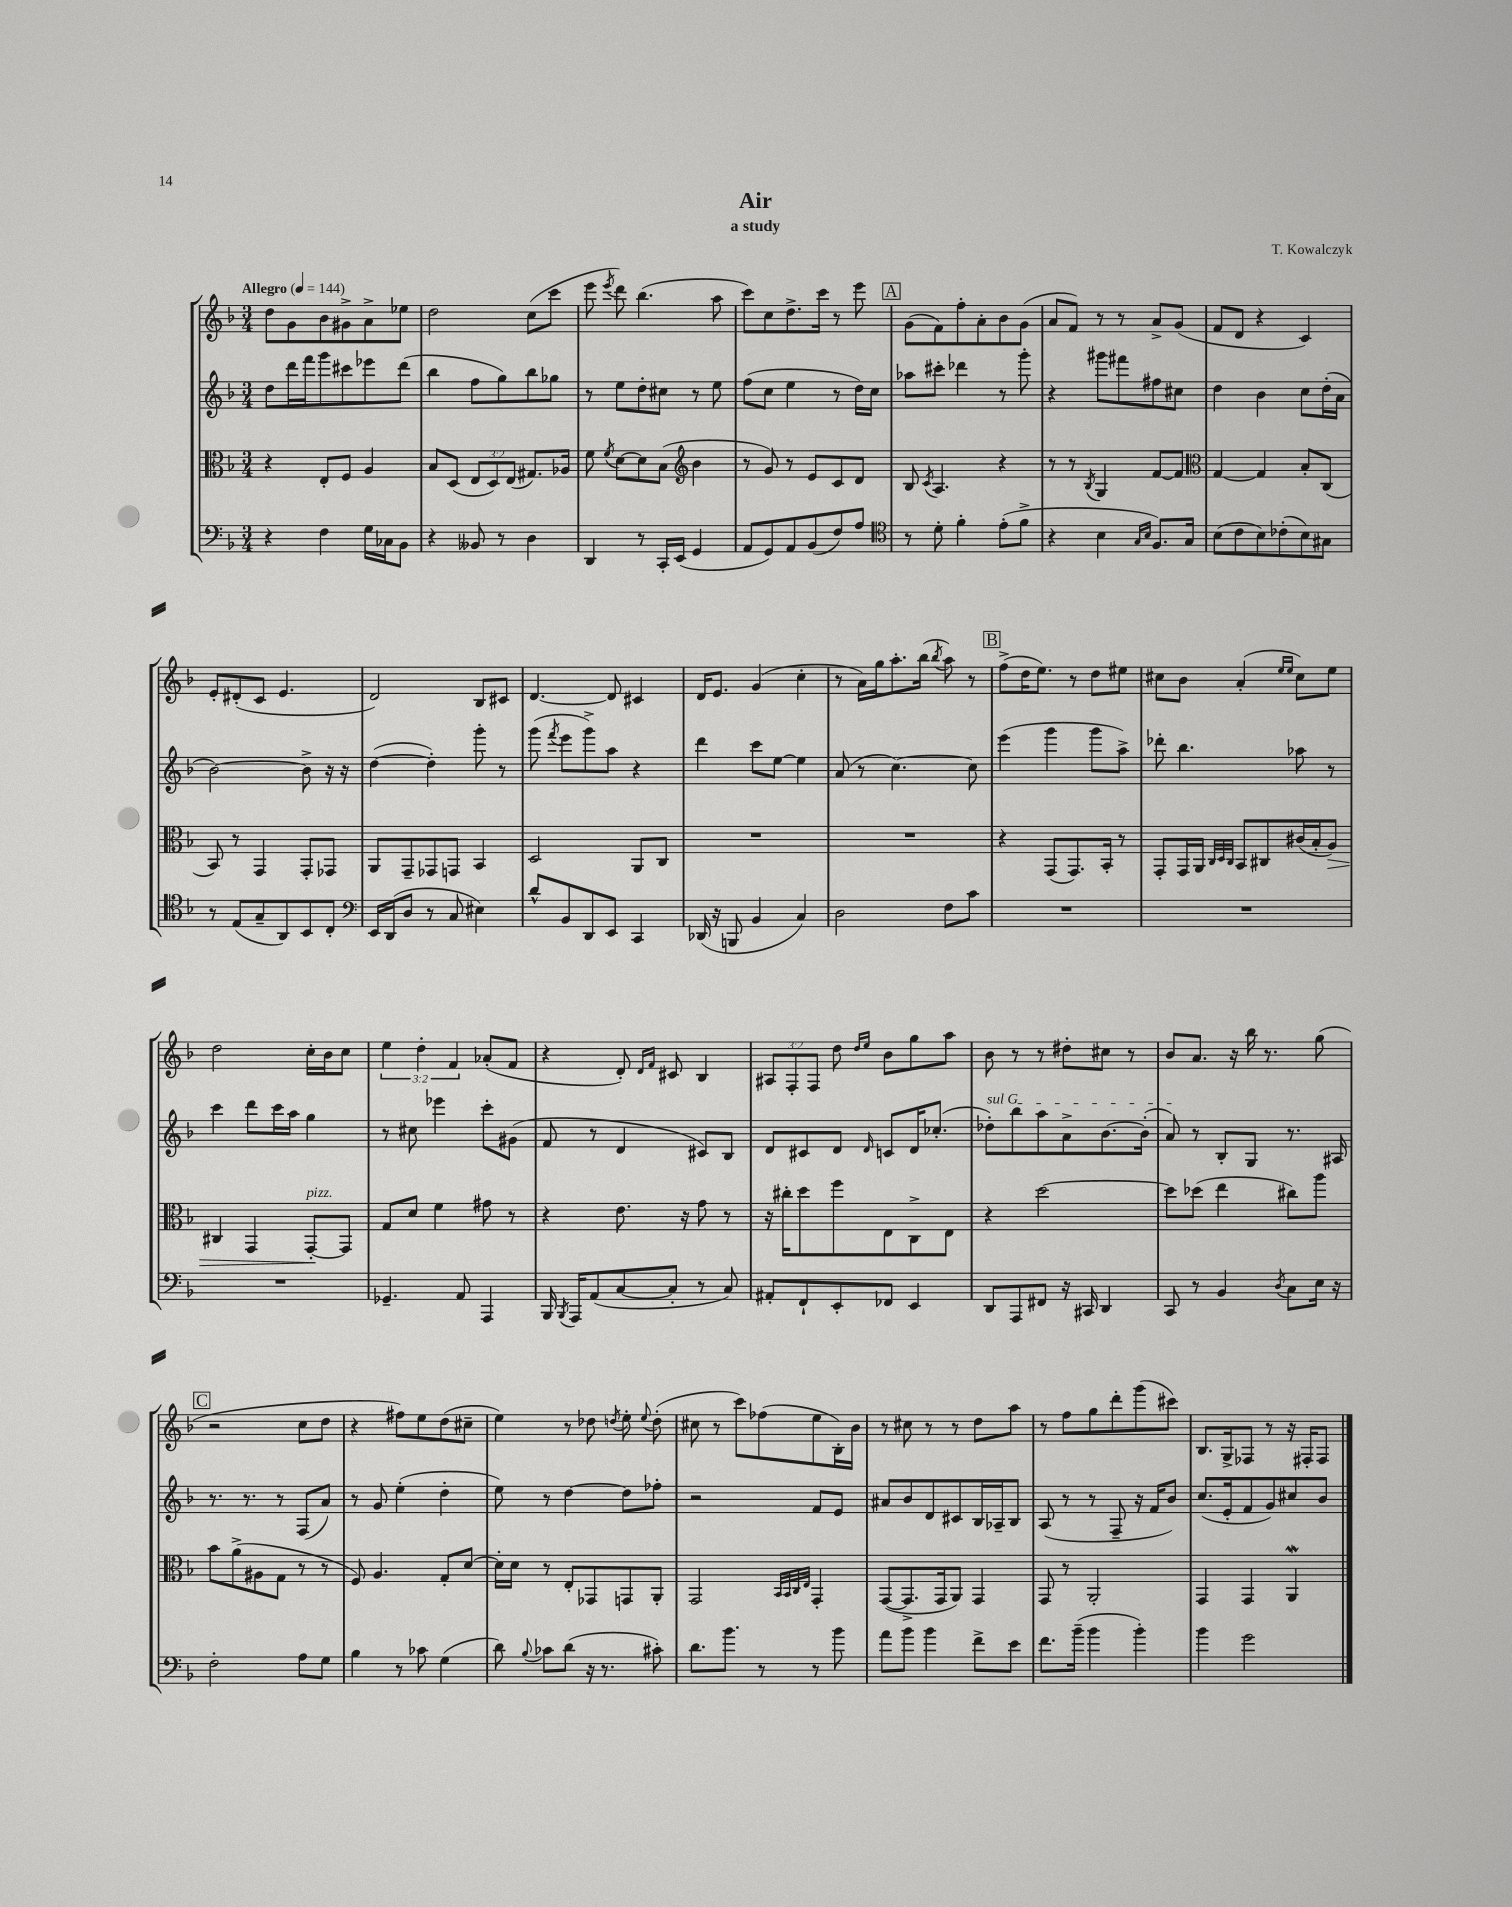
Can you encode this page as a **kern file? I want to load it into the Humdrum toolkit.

**kern	**kern	**dynam	**kern	**kern
*part4	*part3	*part3	*part2	*part1
*staff4	*staff3	*staff3	*staff2	*staff1
*clefF4	*clefC3	*	*clefG2	*clefG2
*k[b-]	*k[b-]	*	*k[b-]	*k[b-]
*M3/4	*M3/4	*	*M3/4	*M3/4
*MM144	*MM144	*	*MM144	*MM144
=1	=1	=1	=1	=1
!	!	!	!	!LO:TX:a:B:t=Allegro
4r	4r	.	8dd\L	8dd\L
.	.	.	16ddd\L	8g\
.	.	.	16fff\J	.
4F\	8E'/L	.	8ggg\	8b-\
.	8F/J	.	8ccc#X\	8g#X^\
16G\LL	4A/	.	8eee-X\	8a^\
16C-X\J	.	.	.	.
8BB-\J	.	.	(8ddd\J	8ee-X\J
=2	=2	=2	=2	=2
4r	8B-/L	.	4bb-\	2dd\
.	(8D/J	.	.	.
8BB--X/	12E/L	.	8ff\L	.
.	12D/)	.	.	.
8r	.	.	8gg\)	.
.	(12E/J	.	.	.
4D\	8.G#X/L)	.	8bb-\	(8cc\L
.	.	.	8gg-X\J	8ccc\J
.	16A-X/Jk	.	.	.
=3	=3	=3	=3	=3
4DD/	8f\	.	8r	8eee\
.	8qf/	.	.	8qeee/
.	[8d\L	.	8ee\L	8ddd\)
8r	8d\]	.	8dd'\	(4.bb-\
16CC'/LL	(8B-\J	.	8cc#X\J	.
(16EE/JJ	.	.	.	.
*	*clefG2	*	*	*
4GG/	4b-\	.	8r	.
.	.	.	8ee\	8aa\
=4	=4	=4	=4	=4
8AA/L	8r	.	(8ff\L	8ccc\L)
8GG/)	8g/)	.	8cc\J	8cc\
8AA/	8r	.	4ee\	8.dd^\
(8BB-/	8e/L	.	.	.
.	.	.	.	16ccc\Jk
8F/)	8c/	.	8r	8r
8A/J	8d/J	.	16dd\LL)	8eee\
.	.	.	16cc\JJ	.
!!LO:REH:place=s1:t=A
=5	=5	=5	=5	=5
*clefC4	*	*	*	*
8r	8B-/	.	8aa-X\L	(8g\L
.	8qc/	.	.	.
8d'\	4.A/	.	8ccc#X'\J	8f\)
4f'\	.	.	4ddd-X\	8ff'\
.	.	.	.	8a'\
(8e'\L	4r	.	8r	8b-\
8f^\J	.	.	8ggg'\	(8g\J
=6	=6	=6	=6	=6
4r	8r	.	4r	8a/L
.	8r	.	.	8f/J)
.	8qB-/	.	.	.
4B-\	4G/	.	8ggg#X\L	8r
.	.	.	8fff#X\	8r
16qqG/LL	.	.	.	.
16qqB-/JJ	.	.	.	.
8.F/L)	[8f/L	.	8ff#X\	8a^/L
.	8f/J]	.	8cc#X\J	(8g/J
16G/Jk	.	.	.	.
=7	=7	=7	=7	=7
*	*clefC3	*	*	*
(8B-\L	[4G/	.	4dd\	8f/L
8c\	.	.	.	8d/J
8B-\)	4G/]	.	4b-\	4r
(8c-X'\	.	.	.	.
8B-\)	8B-'/L	.	8cc\L	4c/)
8G#X\J	(8C/J	.	(16dd'\L	.
.	.	.	16a\JJ	.
!!LO:LB:g=z
=8	=8	=8	=8	=8
8r	8BB-/)	.	[2b-\)	8e'/L
(8E/L	8r	.	.	(8d#X'/
8G~/	4GG/	.	.	8c/J
8AA/)	.	.	.	4.e/
8BB-/	8GG'/L	.	8b-^\]	.
8C'/J	8GG-X/J	.	16r	.
.	.	.	16r	.
=9	=9	=9	=9	=9
*clefF4	*	*	*	*
16EE/LL	8AA/L	.	([4dd\	2d/)
(16DD/J	.	.	.	.
8D/J	8GG~/	.	.	.
8r	8GG-X/	.	4dd'\])	.
8C/	8GGn/J	.	.	.
4E#X\)	4BB-/	.	8ggg'\	8B-/L
.	.	.	8r	8c#X/J
=10	=10	=10	=10	=10
8d^^/L	2D/	.	(8ggg\	[4.d/
.	.	.	8qfff/	.
8BB-/	.	.	8eee\L	.
8DD/	.	.	8ggg^\)	.
8EE/J	.	.	8aa\J	8d/]
4CC/	8AA/L	.	4r	4c#X/
.	8C/J	.	.	.
=11	=11	=11	=11	=11
(16DD-X/	2.r	.	4ddd\	16d/KL
16r	.	.	.	8.e/J
8BBBn/	.	.	.	.
4BB-/	.	.	8ccc\L	(4g/
.	.	.	[8ee\J	.
4C/)	.	.	4ee\]	4cc'\
=12	=12	=12	=12	=12
2D\	2.r	.	(8a/	8r
.	.	.	8r	16a\LL)
.	.	.	.	16gg\J
.	.	.	[4.cc\)	8.aa'\
.	.	.	.	(16bb-\Jk
.	.	.	.	8qbb-/
8F\L	.	.	.	8aa\)
8c\J	.	.	8cc\]	8r
!!LO:REH:place=s1:t=B
=13	=13	=13	=13	=13
2.r	4r	.	(4eee\	(8ff^\L
.	.	.	.	16dd\K
.	.	.	.	8.ee\J)
.	(8GG/L	.	4ggg\	.
.	8.GG/)	.	.	8r
.	.	.	8ggg\L	8dd\L
.	16BB-'/Jk	.	.	.
.	8r	.	8aa^\J)	8ee#X\J
=14	=14	=14	=14	=14
2.r	8GG'/L	.	8ddd-X'\	8cc#X\L
.	16GG/L	.	4.bb-\	8b-\J
.	16AA/JJ	.	.	.
.	32qqC/LLL	.	.	.
.	32qqD/	.	.	.
.	32qqC/JJJ	.	.	.
.	8BB-/L	.	.	(4a'/
.	8C#X/	.	.	.
.	.	.	.	16qqee/LL
.	.	.	.	16qqee/JJ
.	(16c#X/L	.	8aa-X\	8cc#\L)
.	16B-'/J	.	.	.
!	!	!LO:HP:b	!	!
.	8A/J)	>	8r	8ee\J
!!LO:LB:g=z
=15	=15	=15	=15	=15
2.r	4C#X/	.	4ccc\	2dd\
.	4GG/	.	8ddd\L	.
.	.	.	16ccc\L	.
.	.	.	16aa\JJ	.
!	!LO:TX:a:i:t=pizz.	!	!	!
.	[8GG'/L	.	4gg\	16cc'\LL
.	.	.	.	16b-\J
.	8GG/J]	]	.	8cc\J
=16	=16	=16	=16	=16
4.GG-X~/	8G/L	.	8r	6ee\
.	8d/J	.	8cc#X\	.
.	.	.	.	6dd'\
.	4f\	.	4eee-X\	.
.	.	.	.	6f/
8AA/	.	.	.	.
4AAA/	8g#X\	.	8ccc'\L	(8a-X'/L
.	8r	.	(8g#X\J	8f/J
=17	=17	=17	=17	=17
16BBB-/	4r	.	8f/	4r
8qBBB-/	.	.	.	.
16AAA/KL	.	.	.	.
(8AA/	.	.	8r	.
[8C/	8.e\	.	4d/	8d'/)
.	.	.	.	16qqd/LL
.	.	.	.	16qqf/JJ
8C'/J]	.	.	.	8c#X/
.	16r	.	.	.
8r	8g\	.	8c#X/L)	4B-/
8C/)	8r	.	8B-/J	.
=18	=18	=18	=18	=18
8AA#X'/L	16r	.	8d/L	12A#X/L
.	16cc#X'\KL	.	.	.
.	.	.	.	12F'/
8FF`/	8dd\	.	8c#X/	.
.	.	.	.	12F/J
8EE'/	8ff\	.	8d/J	8dd\
.	.	.	.	16qqdd/LL
.	.	.	16qqd/	16qqee/JJ
8FF-X/J	8E\	.	8cn/L	8b-\L
4EE/	8C^\	.	16d/K	8gg\
.	.	.	(8.cc-X'/J	.
.	8E\J	.	.	8aa\J
=19	=19	=19	=19	=19
!	!	!	!LO:TX:a:i:t=sul G	!
8DD/L	4r	.	8dd-X'\L)	8b-\
8AAA/	.	.	8bb-\	8r
8FF#X/J	[2dd\	.	8aa\	8r
16r	.	.	8a^\	8dd#X'\L
16CC#X/	.	.	.	.
4DD/	.	.	[8.b-\	8cc#X\J
.	.	.	.	8r
.	.	.	(16b-'\Jk]	.
=20	=20	=20	=20	=20
8CC/	8dd\L]	.	8a/)	8b-/L
8r	(8dd-X\J	.	8r	8.a/J
4BB-/	4ee\	.	8B-'/L	.
.	.	.	.	16r
.	.	.	8G/J	16bb-\
.	.	.	.	8.r
8qD/	.	.	.	.
8C\L	8cc#X\L)	.	8.r	.
16E\Jk	8aa\J	.	.	(8gg\
16r	.	.	16A#X/	.
!!LO:LB:g=z
!!LO:REH:place=s1:t=C
=21	=21	=21	=21	=21
2F'\	8b-\L	.	8.r	2r
.	(8a^\	.	.	.
.	.	.	8.r	.
.	8A#X\	.	.	.
.	8G\J	.	8r	.
8A\L	8r	.	(8F/L	8cc\L
8G\J	8r	.	8a/J)	8dd\J
=22	=22	=22	=22	=22
4B-\	8F/)	.	8r	4r
.	4.A/	.	8g/	.
8r	.	.	(4ee'\	8ff#X\L)
8c-X\	.	.	.	8ee\
(4G\	8G'/L	.	4dd'\	(8dd\
.	[8d/J	.	.	8cc#X~\J
=23	=23	=23	=23	=23
8d\)	16d'\LL]	.	8ee\)	4ee\)
.	16d\JJ	.	.	.
8qqB-/	.	.	.	.
8c-X\L	8r	.	8r	.
(8d\J	8E'/L	.	[4dd\	8r
16r	8GG-X/	.	.	8dd-X\
8.r	.	.	.	.
.	.	.	.	8qddn/
.	8GGn/	.	8dd\L]	8ee'\
.	.	.	.	8qqee/
8c#X'\)	8AA'/J	.	8ff-X'\J	(8dd'\
=24	=24	=24	=24	=24
8.d\L	2GG/	.	2r	8cc#X\
.	.	.	.	8r
8.b-\J	.	.	.	.
.	.	.	.	8ccc\L)
8r	.	.	.	(8ff-X\
.	32qqBB-/LLL	.	.	.
.	32qqBB-/	.	.	.
.	32qqC/	.	.	.
.	32qqE/JJJ	.	.	.
8r	4GG'/	.	8f/L	8ee\
8b-\	.	.	8e/J	16B-'\L)
.	.	.	.	16b-\JJ
=25	=25	=25	=25	=25
8a\L	([8GG/L	.	8a#X/L	8r
8b-\J	8.GG^/]	.	8b-/	8cc#X\
4b-\	.	.	8d/	8r
.	16GG/k	.	.	.
.	8AA/J)	.	8c#X/	8r
8f^\L	4GG/	.	16B-/L	8dd\L
.	.	.	16A-X~/J	.
8e\J	.	.	8B-/J	8aa\J
=26	=26	=26	=26	=26
8.f\L	8GG/	.	(8A/	8r
.	8r	.	8r	8ff\L
(16b-~\Jk	.	.	.	.
4b-\	2AA'/	.	8r	8gg\
.	.	.	8F~/	8ddd'\
4b-'\)	.	.	16r	(8ggg\
.	.	.	16f/KL	.
.	.	.	8b-/J)	8ccc#X\J)
=27	=27	=27	=27	=27
4b-\	4GG/	.	(8.cc/L	8.B-/L
.	.	.	16e'/k	16G^/k
2g\	4GG/	.	8f/	8F-X/J
.	.	.	8g/)	8r
.	4AAW/	.	8cc#X/	16r
.	.	.	.	16F#X'/KL
.	.	.	8b-/J	8F#/J
==	==	==	==	==
*-	*-	*-	*-	*-
